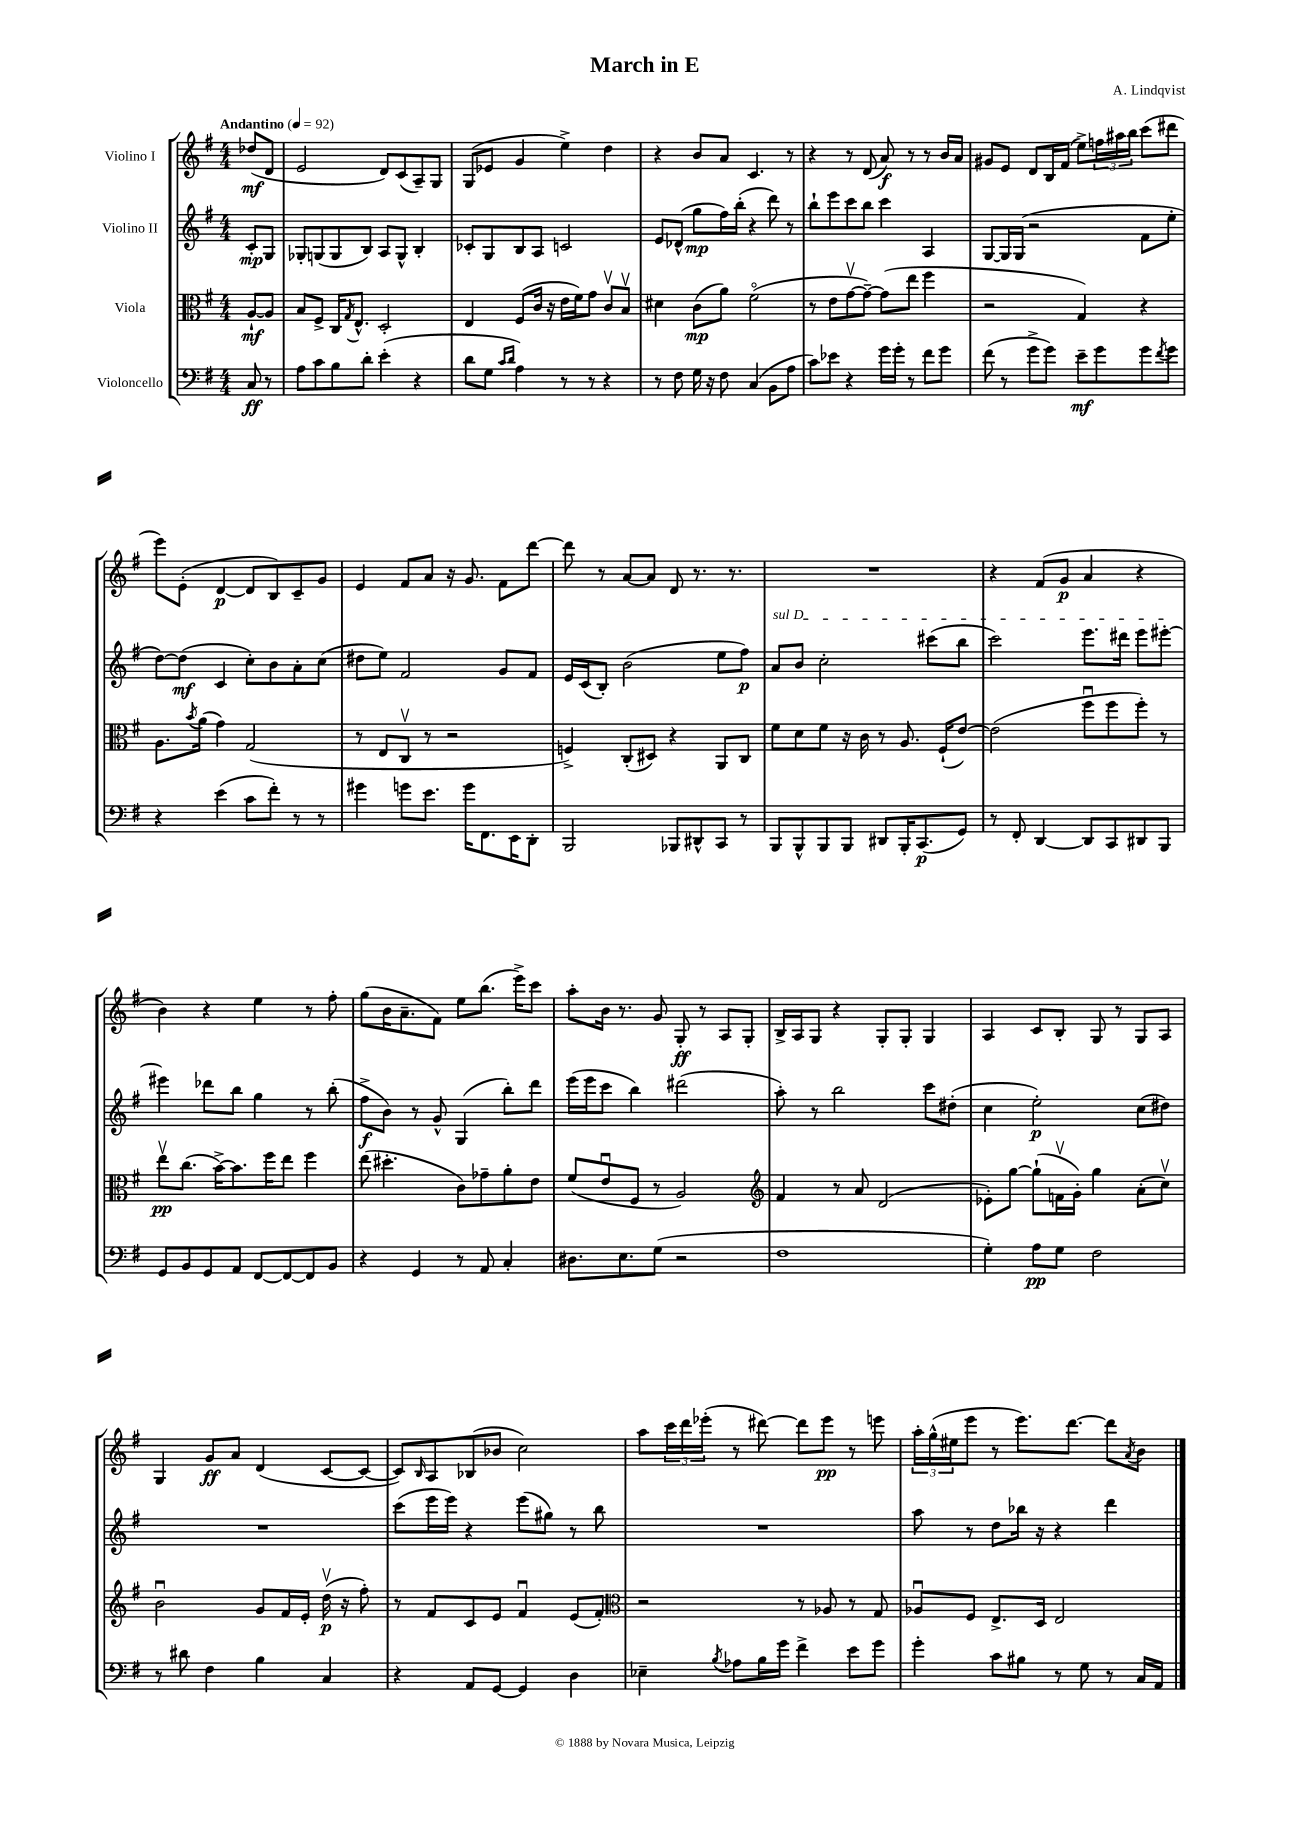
\header { title = "March in E" composer = "A. Lindqvist" }
<<
\new StaffGroup <<
\new Staff = "s0" \with { instrumentName = "Violino I" } {
    \clef treble \key g \major \numericTimeSignature \time 4/4 \partial 4 \tempo "Andantino" 4 = 92
    des''8\mf( d'8 |
    e'2 d'8) c'8( a8--) g8 |
    g8( ees'8 g'4 e''4->) d''4 |
    r4 b'8 a'8 c'4. r8 |
    r4 r8 d'8( a'8\f) r8 r8 b'16 a'16 |
    gis'8 e'8 d'8 b16 fis'16( e''8->) \tuplet 3/2 { f''16 ais''16 b''16 } c'''8( dis'''8 |
    e'''8) e'8-.( d'4~\p d'8 b8) c'8-- g'8 |
    e'4 fis'8 a'8 r16 g'8. fis'8 d'''8~ |
    d'''8 r8 a'8~ a'8 d'8 r8. r8. |
    R1 |
    r4 fis'8( g'8\p a'4 r4 |
    b'4) r4 e''4 r8 fis''8-. |
    g''8( b'16 a'8.-- fis'8) e''8 b''8.( e'''16->) c'''8 |
    a''8-. b'16 r8. g'8 g8-.\ff r8 a8 g8-. |
    b16-> a16 g8 r4 g8-. g8-. g4 |
    a4 c'8 b8-. g8 r8 g8 a8 |
    g4 g'8\ff a'8 d'4( c'8~ c'8~ |
    c'8) \grace { b16 } a8 bes8( bes'8 c''2) |
    a''8 \tuplet 3/2 { c'''16 d'''16 ees'''16-.( } r8 dis'''8~) dis'''8 ees'''8\pp r8 e'''8 |
    \tuplet 3/2 { a''16-. g''16-^( eis''16 } e'''8 r8 e'''8.) d'''8.~ d'''8 \acciaccatura { a'8 } b'8 \bar "|." |
}
\new Staff = "s1" \with { instrumentName = "Violino II" } {
    \clef treble \key g \major \numericTimeSignature \time 4/4 \partial 4
    c'8-.\mp g8 |
    ges8-. g8( g8 b8) a8 g8-^ b4-. |
    ces'8-. g8 b8 a8 c'2 |
    e'8 des'8-^( g''8\mp fis''16) b''16-.( r4 d'''8) r8 |
    b''8-! e'''8 c'''8 b''8 c'''4 a4 |
    g8~ g16 g16( r2 fis'8 e''8-. |
    d''8~) d''8\mf( c'4 c''8-.) b'8 a'8-. c''8( |
    dis''8 e''8) fis'2 g'8 fis'8 |
    e'16 c'16( b8-.) b'2( e''8 fis''8\p) |
    \once \override TextSpanner.bound-details.left.text = \markup { \italic "sul D" } a'8\startTextSpan b'8 c''2-. cis'''8( b''8 |
    c'''2) e'''8. dis'''16 e'''8 eis'''8~-.\stopTextSpan |
    eis'''4 des'''8 b''8 g''4 r8 b''8-.( |
    fis''8->\f b'8) r8 g'8-^ g4( b''8-.) d'''8 |
    e'''16( e'''16 c'''8 b''4) dis'''2( |
    a''8-.) r8 b''2 c'''8 dis''8-.( |
    c''4 e''2-.\p) c''8( dis''8) |
    R1 |
    c'''8( e'''16 e'''16) r4 e'''8( gis''8) r8 b''8 |
    R1 |
    a''8 r8 d''8 bes''16 r16 r4 d'''4 \bar "|." |
}
\new Staff = "s2" \with { instrumentName = "Viola" } {
    \clef alto \key g \major \numericTimeSignature \time 4/4 \partial 4
    a8~-!\mf a8 |
    b8 fis8-> c16 \acciaccatura { g8 } e8.-^ d2-. |
    e4 fis8( c'16 r16 e'16 fis'16) g'8 c'8\upbow b8\upbow |
    dis'4 c'8\mp( a'8) fis'2\flageolet( |
    r8 e'8 g'8~\upbow g'8~--) g'8( e''8 fis''4 |
    r2 g4) r4 |
    a8. \acciaccatura { b'8 } a'16( g'4) g2( |
    r8 e8 c8\upbow r8 r2 |
    f4->) c8-.( dis8) r4 a,8 c8 |
    fis'8 d'8 fis'8 r16 c'16 r8 a8. fis16-!( e'8~) |
    e'2( fis''8\downbow fis''8 fis''8-.) r8 |
    e''8\upbow\pp c''8.( b'16~->) b'8. fis''16 e''8 fis''4 |
    e''8( dis''4.-. c'8) ges'8-- a'8-. e'8 |
    fis'8( e'8\downbow fis8 r8 a2) |
    \clef treble fis'4 r8 a'8 d'2( |
    ees'8-.) g''8~ g''8-!( f'16\upbow g'16-.) g''4 a'8-.( c''8\upbow) |
    b'2\downbow g'8 fis'16 e'16-. d''16\upbow\p( r16 fis''8-.) |
    r8 fis'8 c'8 e'8 fis'4\downbow e'8( fis'8-.) |
    \clef alto r2 r8 aes8 r8 g8 |
    aes8\downbow fis8 e8.-> d16 e2 \bar "|." |
}
\new Staff = "s3" \with { instrumentName = "Violoncello" } {
    \clef bass \key g \major \numericTimeSignature \time 4/4 \partial 4
    c8\ff r8 |
    a8 c'8 b8 d'8-. e'4-.( r4 |
    d'8 g8 \grace { c'16 d'16 } a4) r8 r8 r4 |
    r8 fis8 g16 r16 fis8 c4( b,8 a8 |
    c'8) ees'8 r4 g'16 g'16-. r8 fis'8 g'8 |
    fis'8( r8 g'8-> g'8) e'8--\mf g'8 g'8 \acciaccatura { fis'8 } g'8 |
    r4 e'4( c'8 fis'8-.) r8 r8 |
    gis'4 g'8 e'8. g'16 fis,8. e,16 d,8-. |
    b,,2 bes,,8 dis,8-^ c,8 r8 |
    b,,8 b,,8-^ b,,8 b,,8 dis,8 b,,16-. c,8.\p( g,8) |
    r8 fis,8-. d,4~ d,8 c,8 dis,8 b,,8 |
    g,8 b,8 g,8 a,8 fis,8~ fis,8~ fis,8 b,8 |
    r4 g,4 r8 a,8 c4-. |
    dis8. e8. g8( r2 |
    fis1 |
    g4-.) a8\pp g8 fis2 |
    r8 dis'8 fis4 b4 c4 |
    r4 a,8 g,8~ g,4 d4 |
    ees4-- \acciaccatura { b8 } aes8 b16 g'16 fis'4-> e'8 g'8 |
    g'4-. c'8 bis8 r8 g8 r8 c16 a,16 \bar "|." |
}
>>
>>
\layout { \context { \Score \remove "Bar_number_engraver" } }
